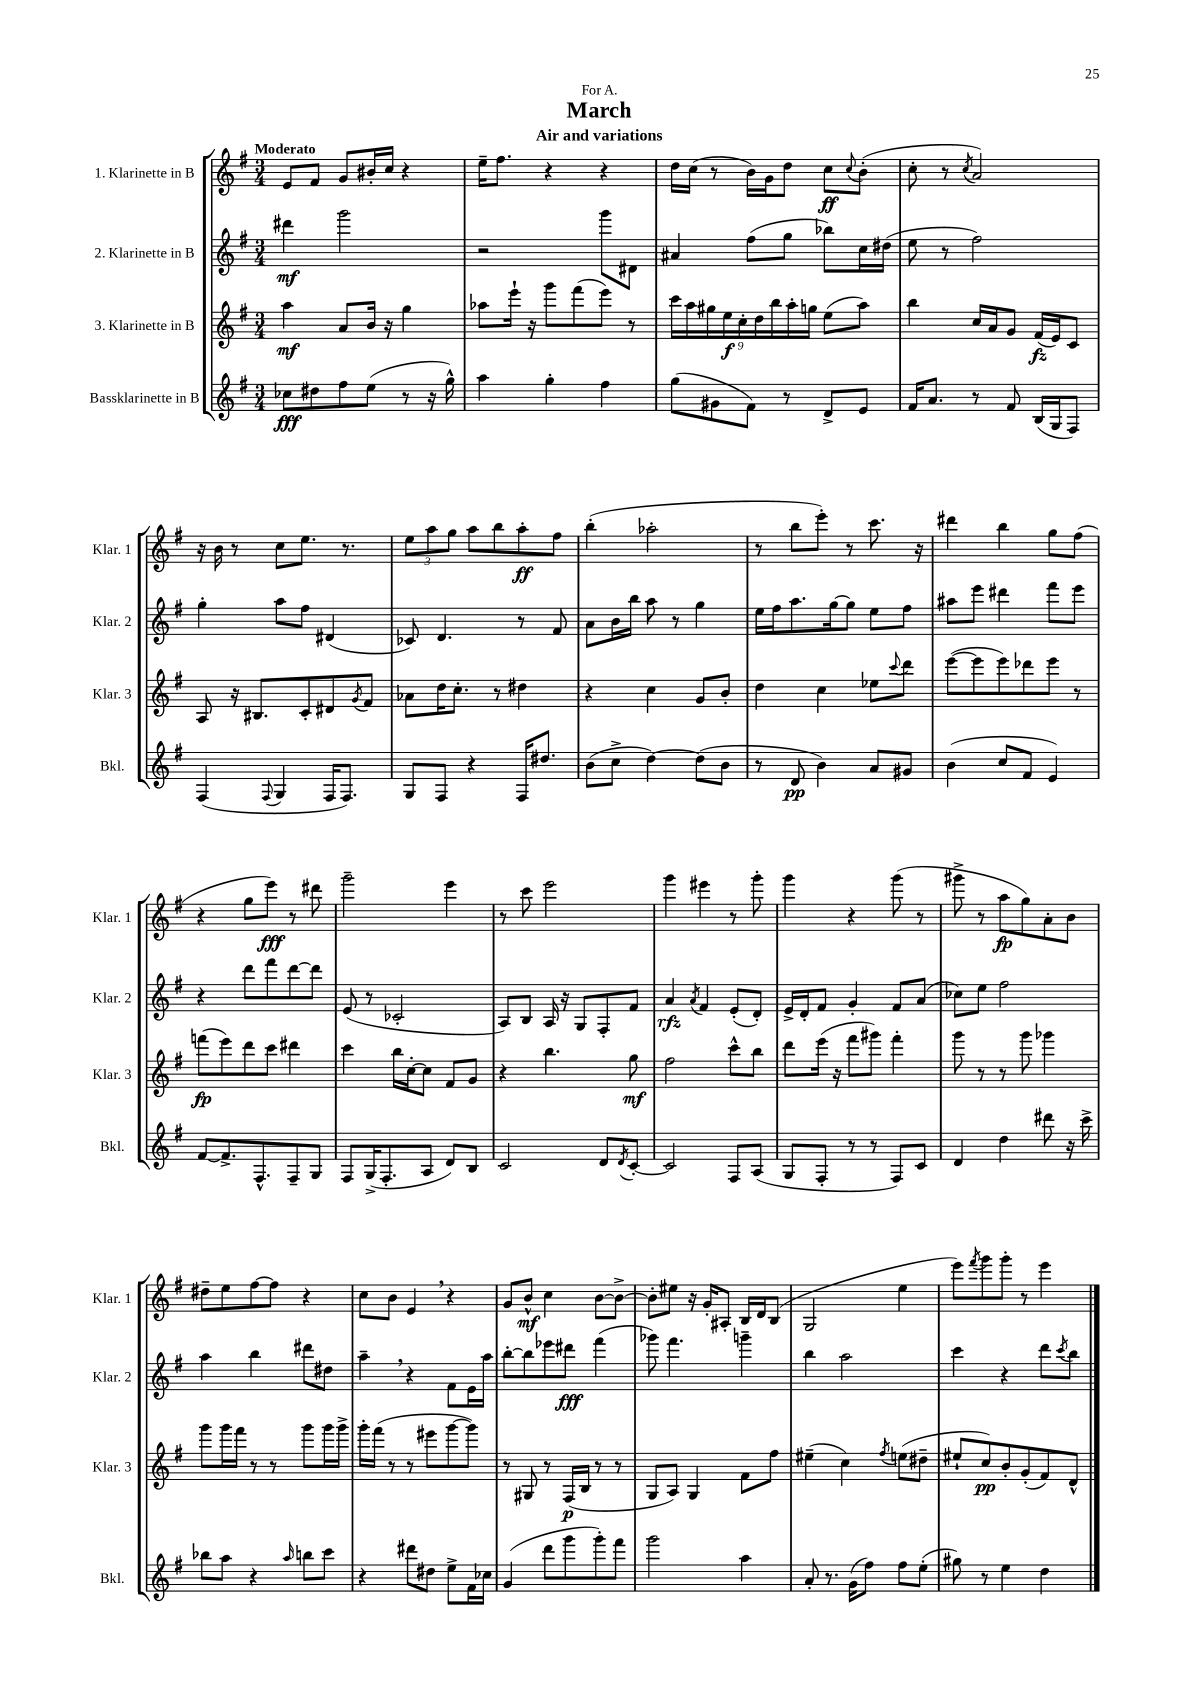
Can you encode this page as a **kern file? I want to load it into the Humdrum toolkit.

**kern	**kern	**kern	**kern
*staff4	*staff3	*staff2	*staff1
*clefG2	*clefG2	*clefG2	*clefG2
*k[f#]	*k[f#]	*k[f#]	*k[f#]
*M3/4	*M3/4	*M3/4	*M3/4
8cc-	4aa	4ddd#	8e
8dd#	.	.	8f#
8ff#	8a	2ggg	8g
(8ee	16b	.	16b#'
.	16r	.	16cc
8r	4gg	.	4r
16r	.	.	.
16gg^^)	.	.	.
=	=	=	=
4aa	8aa-	2r	16ee~
.	.	.	8.ff#
.	16eee`	.	.
.	16r	.	.
4gg'	8ggg	.	4r
.	(8fff#	.	.
4ff#	8eee)	8ggg	4r
.	8r	8d#	.
=	=	=	=
(8gg	18ccc	4a#	16dd
.	18aa	.	.
.	.	.	(16cc
.	18gg#	.	.
8g#	.	.	8r
.	18ee	.	.
.	18cc'	.	.
8f#)	.	(8ff#	16b)
.	18dd	.	.
.	.	.	16g
.	18bb	.	.
8r	.	8gg	8dd
.	18aa'	.	.
.	18gg	.	.
8d^	(8ee	8bb-)	8cc
.	.	.	8qqcc
8e	8aa)	16cc	(8b'
.	.	(16dd#	.
=	=	=	=
16f#	4bb	8ee	8cc'
8.a	.	.	.
.	.	8r	8r
.	.	.	8qcc
8r	16cc	2ff#)	2a)
.	16a	.	.
8f#	8g	.	.
(16B	(16f#	.	.
16G	16e)	.	.
8F#)	8c	.	.
=	=	=	=
(4F#	8A	4gg'	16r
.	.	.	16b
.	16r	.	8r
.	8.B#	.	.
8qqF#	.	.	.
4G	.	8aa	8cc
.	8c'	8ff#	8.ee
16F#	8d#	(4d#	.
8.F#)	.	.	8.r
.	8qg	.	.
.	8f#	.	.
=	=	=	=
8G	8a-	8c-)	12ee
.	.	.	12aa
8F#	16dd	4.d	.
.	.	.	12gg
.	8.cc'	.	.
4r	.	.	8aa
.	8r	.	8bb
16F#	4dd#	8r	8aa'
8.dd#	.	.	.
.	.	8f#	8ff#
=	=	=	=
(8b	4r	8a	(4bb'
8cc^	.	16b	.
.	.	16bb	.
[4dd)	4cc	8aa	2aa-'
.	.	8r	.
(8dd]	8g	4gg	.
8b	8b'	.	.
=	=	=	=
8r	4dd	16ee	8r
.	.	16ff#	.
8d	.	8.aa	8bb
4b)	4cc	.	8eee')
.	.	[16gg	.
.	.	8gg]	8r
8a	8ee-	8ee	8.ccc
.	8qqccc	.	.
8g#	8ddd	8ff#	.
.	.	.	16r
=	=	=	=
(4b	([8eee	8aa#	4ddd#
.	8eee]	8eee	.
8cc	8eee)	4ddd#	4bb
8f#	8ddd-	.	.
4e)	8eee	8fff#	8gg
.	8r	8eee	(8ff#
=	=	=	=
[8f#	(8fff	4r	4r
8.f#^]	8eee)	.	.
.	8ddd	8ddd	8gg
8.F#^^	.	.	.
.	8ccc	8fff#	8eee)
8F#~	4ddd#	[8ddd	8r
8G	.	8ddd]	8ddd#
=	=	=	=
8F#	4ccc	(8e	2ggg~
(16G^	.	8r	.
8.F#'	.	.	.
.	16bb	2c-'	.
.	[16cc'	.	.
8A	8cc]	.	.
8d)	8f#	.	4eee
8B	8g	.	.
=	=	=	=
2c	4r	8A)	8r
.	.	8B	8ccc
.	4.bb	16A	2eee
.	.	16r	.
.	.	8G	.
8d	.	8F#'	.
8qd	.	.	.
[8c'	8gg	8f#	.
=	=	=	=
2c]	2ff#	4a	4ggg
.	.	8qa	.
.	.	4f#	4eee#
8F#	8ccc^^	(8e'	8r
(8A	8bb	8d')	8ggg'
=	=	=	=
8G	8ddd	16e^	4ggg
.	.	16d'	.
8F#'	(16eee	8f#	.
.	16r	.	.
8r	8fff#	4g'	4r
8r	8ggg#)	.	.
8F#)	4fff#'	8f#	(8ggg
8c	.	(8a	8r
=	=	=	=
4d	8ggg	8cc-)	8ggg#^
.	8r	8ee	8r
4dd	8r	2ff#	8aa
.	8ggg	.	8gg)
8ddd#	4ggg-	.	8a'
16r	.	.	8b
16ccc^	.	.	.
=	=	=	=
8bb-	8ggg	4aa	8dd#~
8aa	16ggg	.	8ee
.	16fff#	.	.
4r	8r	4bb	[8ff#
.	8r	.	8ff#]
16qqaa	.	.	.
8bb	8ggg	8ddd#	4r
8ccc	16ggg	8dd#	.
.	16ggg^	.	.
=	=	=	=
4r	16ggg'	4aa~	8cc
.	(16fff#	.	.
.	8r	.	8b
8ddd#	8r	4r	4e
8dd#	8eee#	.	.
8ee^	[8ggg	8f#	4r
16f#	8ggg])	16e	.
16cc-	.	16aa	.
=	=	=	=
(4g	8r	[8bb'	8g
.	8G#	8bb]	8b^^
8ddd	8r	8eee-	4cc
8ggg	(16F#	8ddd#	.
.	16B	.	.
8ggg')	8r	(4fff#	[8b
8fff#	8r	.	8b^_
=	=	=	=
2ggg	8G	8ggg-)	8b']
.	8A)	4.fff#	8ee#
.	4G	.	16r
.	.	.	16g'
.	.	.	8A#'
4aa	8f#	4ggg~	16B
.	.	.	16d
.	8ff#	.	(8B
=	=	=	=
8a'	(4ee#~	4bb	2G
8.r	.	.	.
.	4cc)	2aa	.
(16g	.	.	.
8ff#)	.	.	.
.	8qff#	.	.
8ff#	(8ee	.	4ee
(8ee'	8dd#~	.	.
=	=	=	=
8gg#)	8ee#`	4ccc	8eee)
.	.	.	8qfff#
8r	8cc)	.	8ggg
4ee	8b'	4r	8ggg'
.	(8g'	.	8r
4dd	8f#)	8ddd	4eee
.	.	8qccc	.
.	8d^^	8bb	.
==	==	==	==
*-	*-	*-	*-
